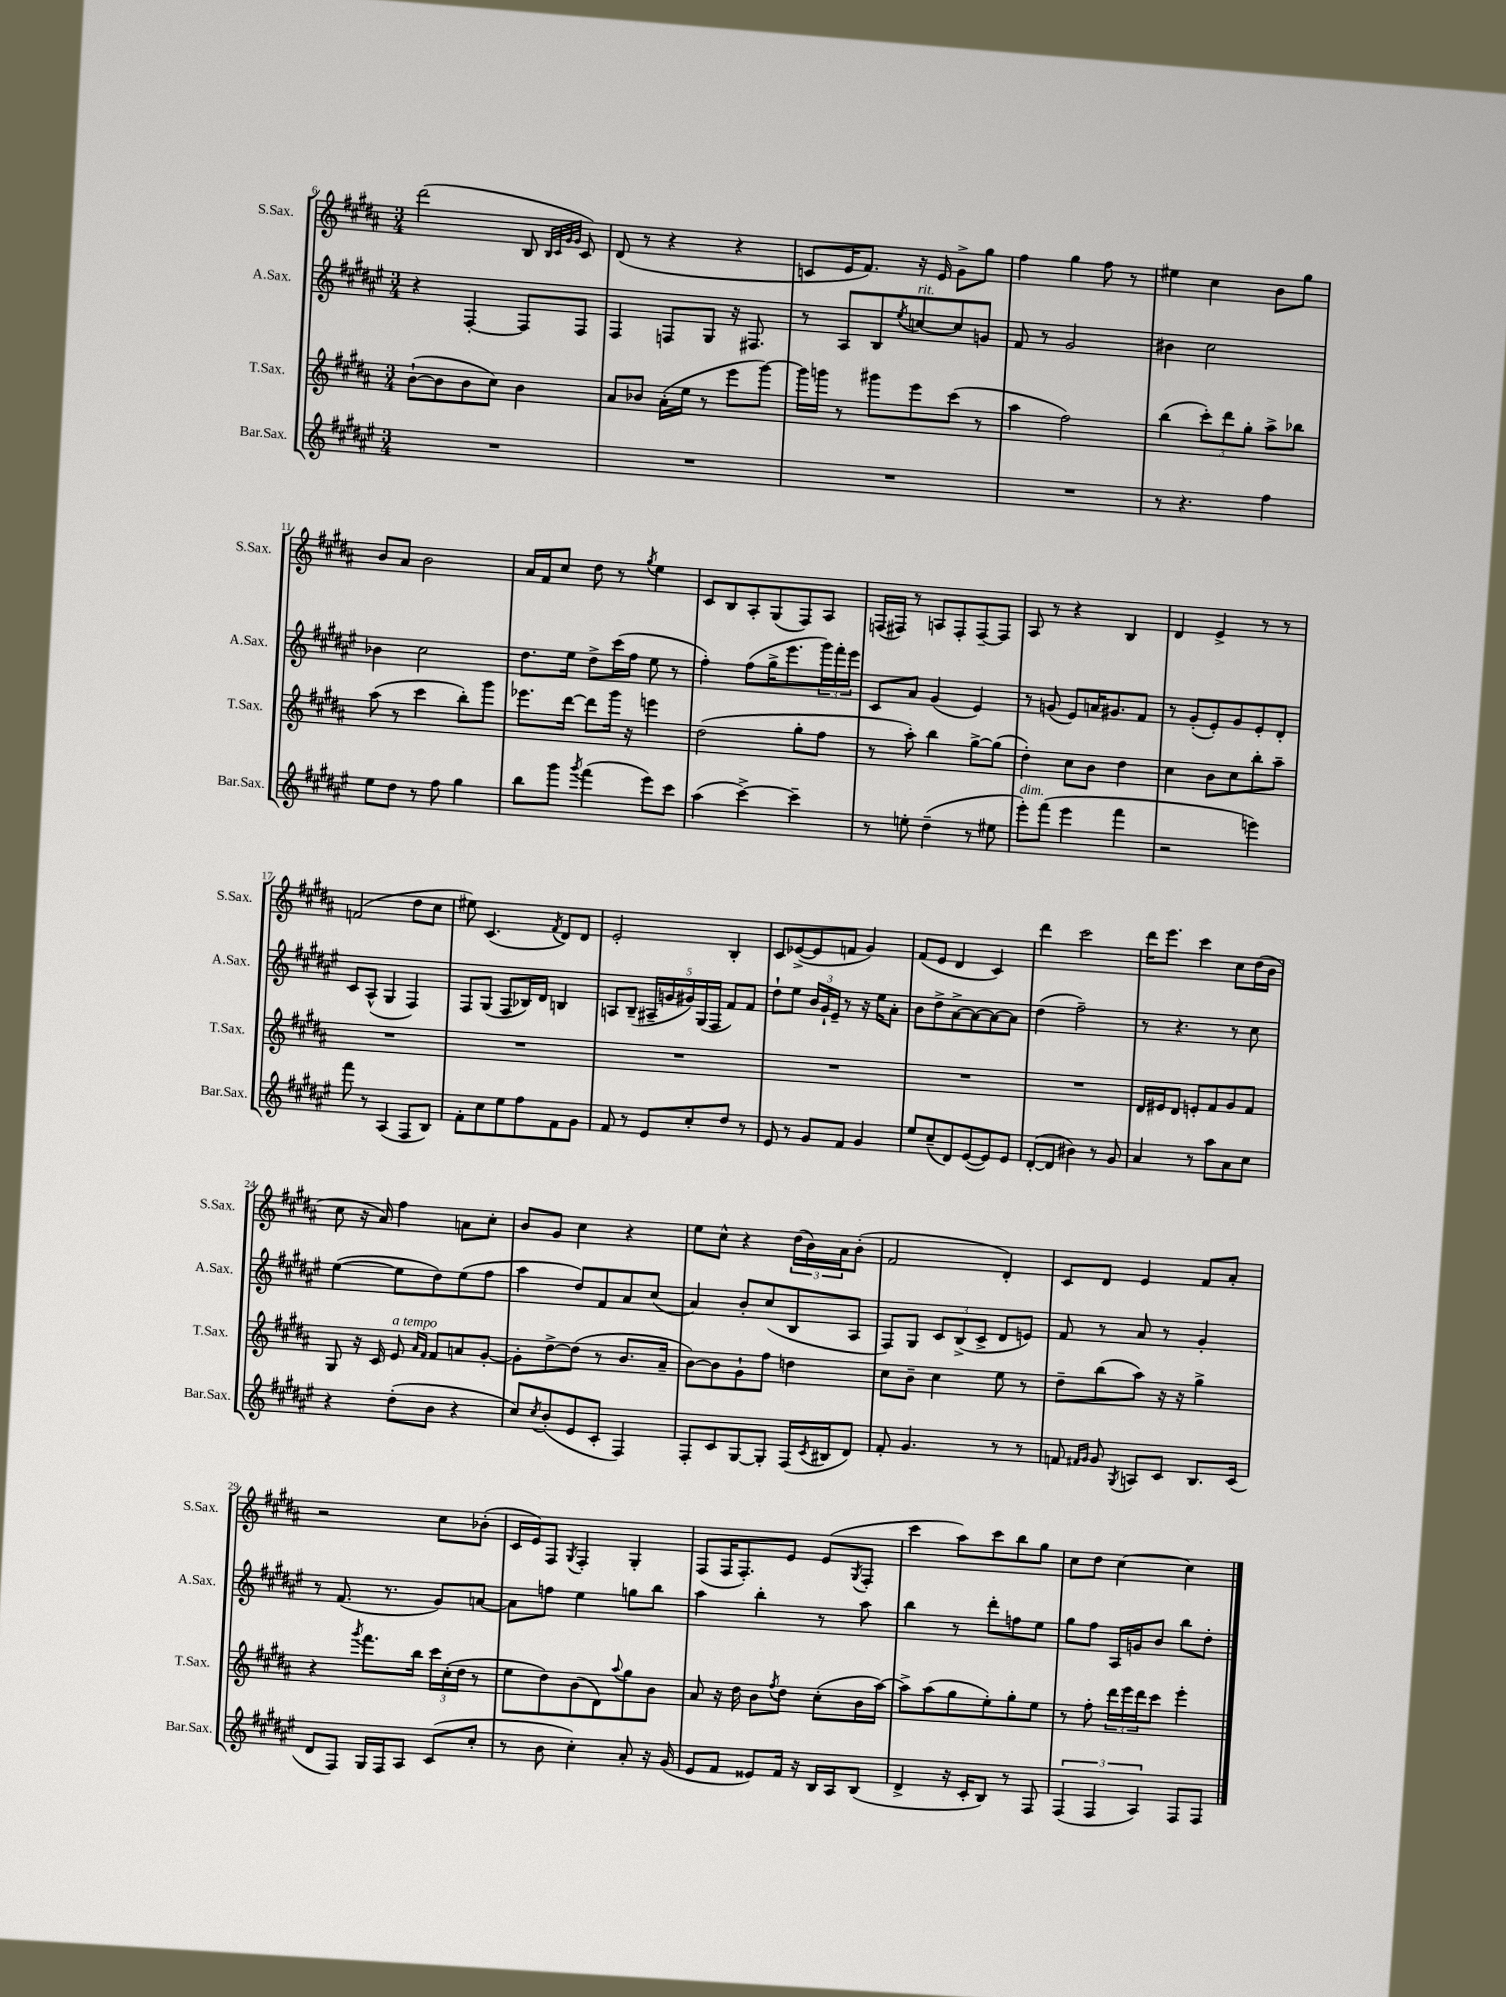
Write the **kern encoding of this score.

**kern	**kern	**kern	**kern
*staff4	*staff3	*staff2	*staff1
*clefG2	*clefG2	*clefG2	*clefG2
*k[f#c#g#d#a#e#]	*k[f#c#g#d#a#]	*k[f#c#g#d#a#e#]	*k[f#c#g#d#a#]
*M3/4	*M3/4	*M3/4	*M3/4
2.r	([8b`	4r	(2ddd#
.	8b]	.	.
.	8b	[4F#'	.
.	8cc#)	.	.
.	4b	8F#]	8B
.	.	.	32qqB
.	.	.	32qqc#
.	.	.	32qqg#
.	.	.	32qqg#
.	.	8F#	8c#)
=	=	=	=
2.r	8a#	4F#	(8d#
.	8b-	.	8r
.	(16a#'	8F	4r
.	16ee	.	.
.	8r	8G#	.
.	8eee	16r	4r
.	.	8.F#	.
.	[8ggg#)	.	.
=	=	=	=
2.r	16ggg#]	8r	8c
.	16ggg	.	.
.	8r	8A#	16e
.	.	.	8.f#)
.	8ggg#	8B	.
.	.	8qee#	.
.	8eee	[8cc	16r
.	.	.	16e
.	(8ccc#	8cc]	8g#^
.	8r	8g	8gg#
=	=	=	=
2.r	4aa#	8f#	4ff#
.	.	8r	.
.	2ff#)	2g#	4gg#
.	.	.	8ff#
.	.	.	8r
=	=	=	=
8r	(4bb	4b#	4ee#
4.r	.	.	.
.	12ccc#')	2cc#	4cc#
.	12ddd#	.	.
.	12gg#'	.	.
4ff#	8aa#^	.	8b
.	8bb-	.	8gg#
=	=	=	=
8ee#	(8aa#	4b-	8b
8dd#	8r	.	8a#
8r	4ccc#	2cc#	2b
8ff#	.	.	.
4gg#	8bb')	.	.
.	8ggg#	.	.
=	=	=	=
8bb	8.eee-	8.dd#	16a#
.	.	.	16f#
8ggg#	.	.	8cc#
.	[16ddd#	16ee#	.
8qggg#	.	.	.
(4fff#	8ddd#]	8dd#^	8dd#
.	16ggg#	(16ccc#	8r
.	16r	16ff#	.
.	.	.	8qgg#
8eee#)	4eee	8ee#	4ee
8ccc#	.	8r	.
=	=	=	=
(4aa#	(2dd#	4ff#')	8c#
.	.	.	8B
[4ccc#^)	.	(8ff#	8A#'
.	.	16gg#^	(8G#
.	.	8.eee#	.
4ccc#~]	8gg#'	.	8F#)
.	8ff#	24ggg#)	8A#
.	.	24fff#'	.
.	.	24eee#	.
=	=	=	=
8r	8r	8c#	(16F
.	.	.	16F#)
8ee'	8aa#')	8a#	8r
(4dd#~	4bb	(4g#	8A
.	.	.	8F#'
8r	[8gg#^	4e#)	[8F#~
8ee#	(8gg#]	.	8F#]
=	=	=	=
8eee#')	4dd#')	8r	8A#
(8fff#	.	(8g	8r
4eee#	8cc#	8e#)	4r
.	8b	16a	.
.	.	8.g#	.
4fff#	4dd#	.	4B
.	.	8f#	.
=	=	=	=
2r	4cc#	8r	4d#
.	.	(8g#'	.
.	8b	8e#')	4e^
.	8cc#	8g#	.
4eee)	8bb'	8e#'	8r
.	8aa#~	8d#'	8r
=	=	=	=
8fff#	2.r	8c#	(2f
8r	.	(8A#^^	.
(4A#	.	4G#	.
8F#	.	4F#)	8dd#
8B)	.	.	8cc#
=	=	=	=
8f#'	2.r	8F#	8ee#)
8cc#	.	(8G#	(4.c#
8ee#	.	8F#	.
8ff#	.	16B-)	.
.	.	16d#	.
.	.	.	8qf#
8f#	.	4B	8d#)
8g#	.	.	8d#
=	=	=	=
8f#	2.r	8A	2e'
8r	.	(8B~	.
8e#	.	20A#~	.
.	.	20g	.
.	.	20g#)	.
8cc#'	.	.	.
.	.	(20G#	.
.	.	20F#	.
8dd#	.	8f#)	4B'
8r	.	8f#	.
=	=	=	=
8e#	2.r	8dd#`	8c#
8r	.	8ee#	([8e-^
8g#	.	24b	8e-]
.	.	24g#`	.
.	.	24e#~	.
8f#	.	8r	8f
4g#	.	16r	4g#)
.	.	16ee#	.
.	.	8a#'	.
=	=	=	=
8ee#	2.r	8b	(8f#
(8cc#~	.	8dd#^	8e
8d#)	.	[8a#^	4d#
([8e#	.	8a#_	.
8e#])	.	8a#_	4c#)
8e#	.	8a#]	.
=	=	=	=
([8d#'	2.r	(4dd#	4ddd#
8d#]	.	.	.
4b#)	.	2ff#~)	2ccc#
8r	.	.	.
8g#	.	.	.
=	=	=	=
4a#	16d#	8r	16ddd#
.	16e#	.	8.eee
.	8d#	4.r	.
8r	8e'	.	4ccc#
8aa#	8f#	.	.
8a#	8g#	8r	8cc#
8cc#	8f#	8cc#	(16dd#
.	.	.	16b
=	=	=	=
4r	8G#	([4ee#	8cc#
.	16r	.	16r
.	16c#	.	16a#)
(8dd#'	8e	8ee#]	4ff#
.	16qqa#	.	.
.	16qqf#	.	.
8b	8f#	8dd#)	.
4r	8a	(8ee#	8a
.	[8g#'	8ff#	8cc#'
=	=	=	=
8cc#)	8g#']	4aa#	8b
8qcc#	.	.	.
(8b'	[8dd#^	.	8g#
8e#	(8dd#]	8dd#)	4cc#
8c#'	8r	8f#	.
4F#)	8.b	8a#	4r
.	.	(8cc#	.
.	16a#~	.	.
=	=	=	=
8F#'	[8b)	4a#)	8ee
8c#	8b]	.	8cc#^^
[8G#	8g#`	8b'	4r
8G#']	8ff#	(8cc#	.
(16F#	4dd	8B	(24dd#
.	.	.	24b)
8qc#	.	.	.
16B#	.	.	.
.	.	.	24a#
8d#)	.	8A#	(8b'
=	=	=	=
8f#'	8cc#	8F#)	2f#
4.g#	8b~	8G#	.
.	4cc#	12c#	.
.	.	(12B^	.
.	.	12c#^	.
8r	8ee	8d#	4d#')
8r	8r	8e)	.
=	=	=	=
8f	8dd#~	8f#	8c#
16qqf#	.	.	.
16qqg#	.	.	.
8g#	(8bb	8r	8d#
8qG#	.	.	.
8A	8aa#)	8a#	4e
8c#	16r	8r	.
.	16r	.	.
8.B	4gg#^	4g#'	8f#
.	.	.	8a#'
(16c#	.	.	.
=	=	=	=
8d#	4r	8r	2r
8F#)	.	(8.f#	.
.	8qggg#	.	.
16G#	8.fff#	.	.
16F#	.	8.r	.
8A#	.	.	.
.	16bb	.	.
(8c#	24ccc#	8g#)	8cc#
.	(24cc#'	.	.
.	24dd#	.	.
8cc#'	8r	[8a	(8b-'
=	=	=	=
8r	8ee	8a]	16c#
.	.	.	16e)
8b	8dd#)	8ff	8F#
.	.	.	8qG#
4cc#')	(8b	4ee#	4F#'
.	8d#)	.	.
.	8qqaa#	.	.
8a#'	8gg#	8gg	4G#'
16r	8b	8bb	.
(16g#	.	.	.
=	=	=	=
8e#	8a#	4aa#	(8F#
8f#	16r	.	16F#
.	16dd#	.	8.F#')
8e##)	8b	4bb'	.
.	8qff#	.	.
16f#	8dd#	.	8e
16r	.	.	.
16B	(8cc#'	8r	(8e
16A#	.	.	.
.	.	.	8qG#
(8B	16b	8aa#	8F#'
.	[16aa#)	.	.
=	=	=	=
4d#^	8aa#^]	4bb	4ccc#
.	(8aa#	.	.
16r	8gg#	8r	8aa#)
16c#'	.	.	.
8B)	8ee')	8ddd#'	8ccc#
8r	8gg#'	8ff	8bb
8F#	8ee	8ee#	8gg#
=	=	=	=
(6F#	8r	8gg#	8cc#
.	8ff#'	8ff#	8dd#
6F#	.	.	.
.	24ddd#	16A#	[4cc#
.	24eee	.	.
.	.	16g	.
6A#)	24ddd#	.	.
.	8ccc#	8b	.
8F#	4eee'	8bb	4cc#]
8F#	.	8dd#'	.
==	==	==	==
*-	*-	*-	*-
